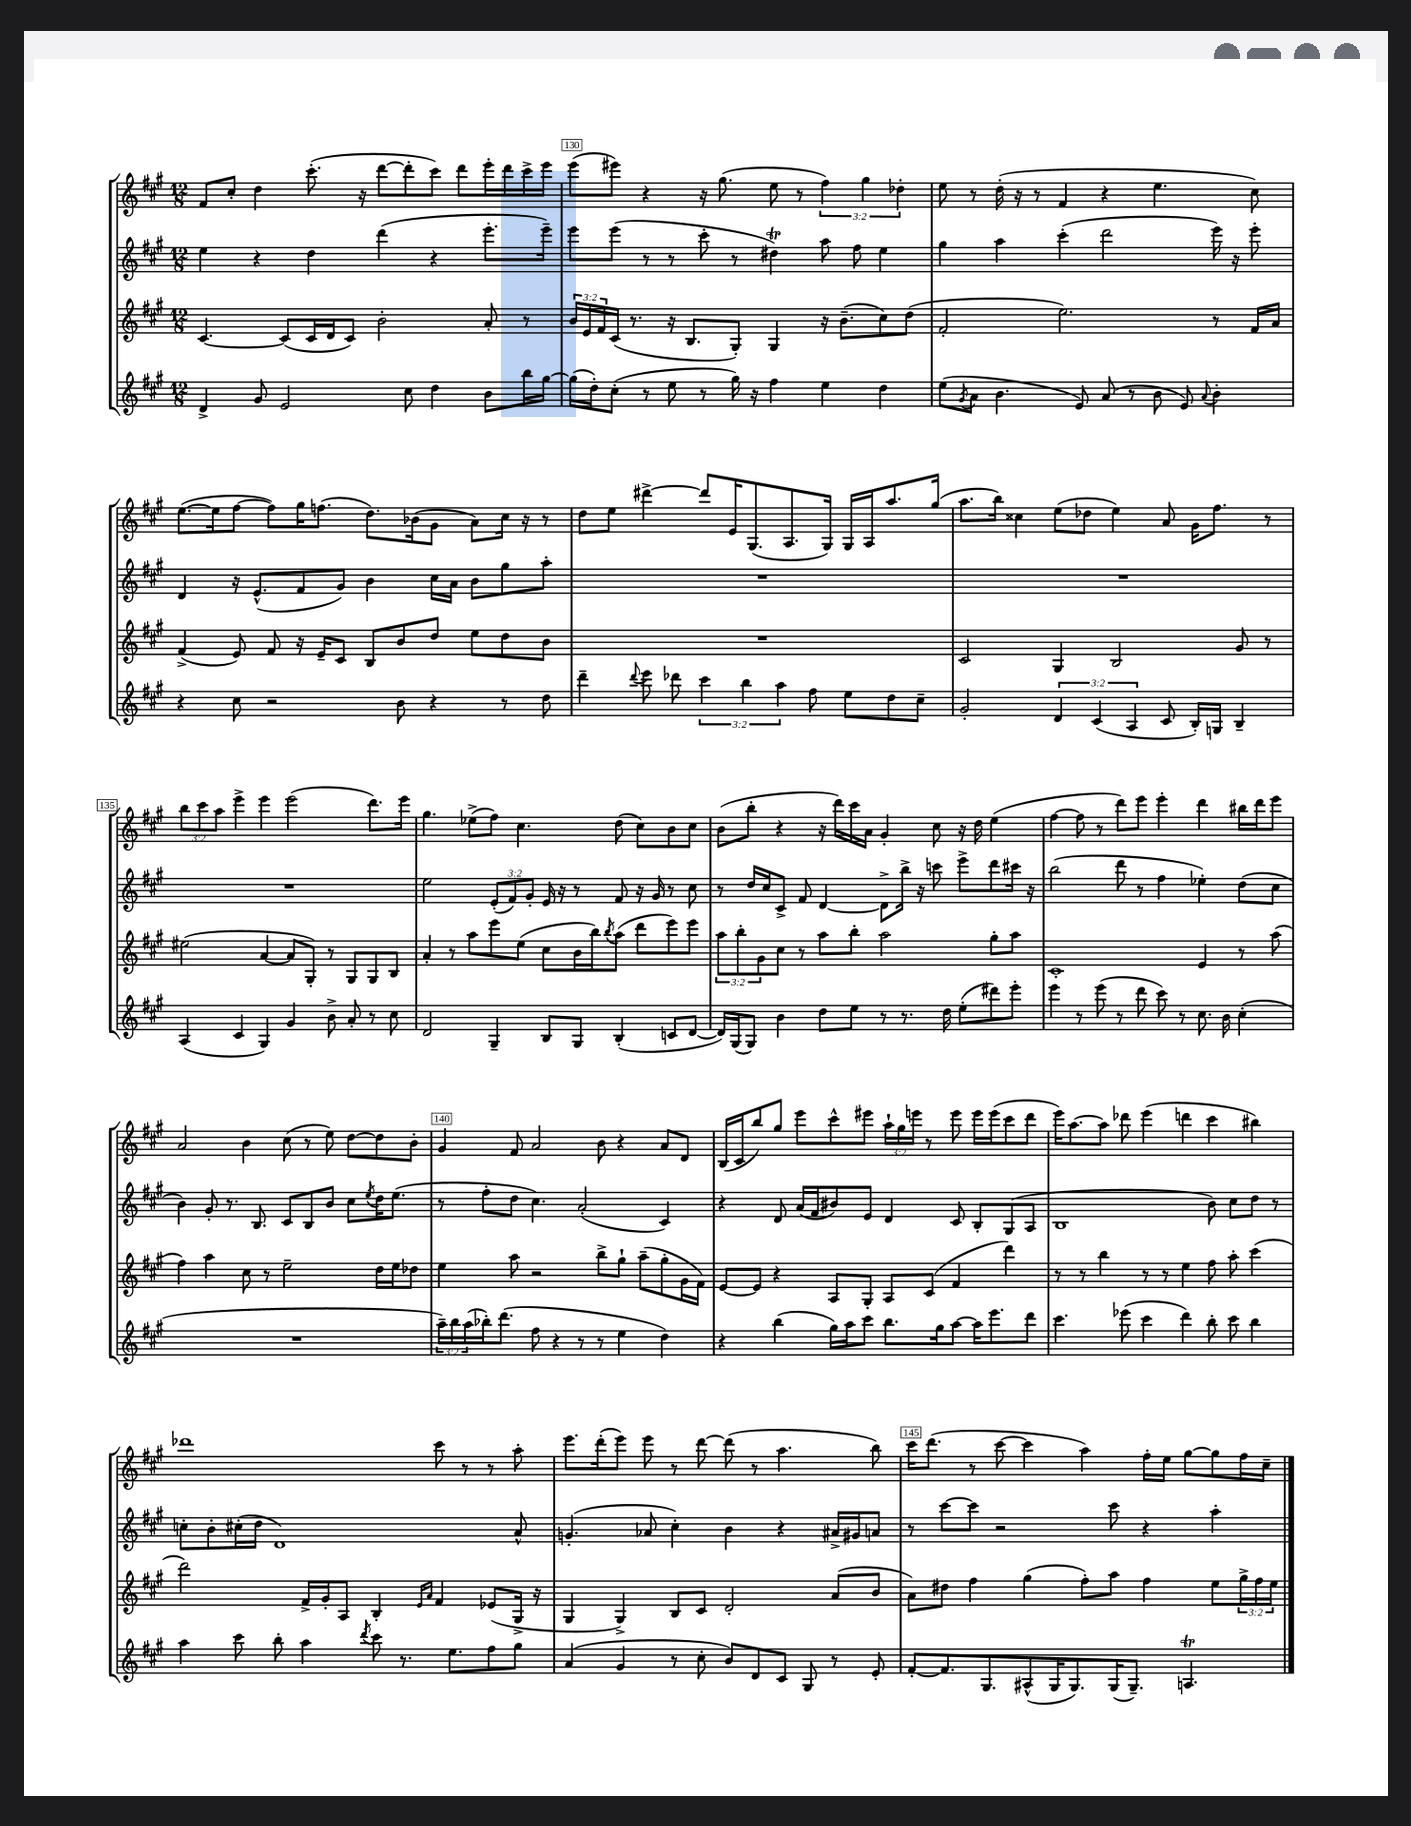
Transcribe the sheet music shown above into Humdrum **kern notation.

**kern	**kern	**kern	**kern
*staff4	*staff3	*staff2	*staff1
*clefG2	*clefG2	*clefG2	*clefG2
*k[f#c#g#]	*k[f#c#g#]	*k[f#c#g#]	*k[f#c#g#]
*M12/8	*M12/8	*M12/8	*M12/8
4d^/	[4.c#/	4ee\	8f#/L
.	.	.	8cc#'/J
8g#/	.	4r	4dd\
2e/	(8c#/]L	.	.
.	16c#/L	4dd\	(8.ccc#'\
.	16d/J	.	.
.	8c#/J)	.	.
.	.	.	16r
.	2b'\	(4ddd\	[8ddd\L
8cc#\	.	.	8ddd'\]
4dd\	.	4r	8ccc#\J)
.	.	.	8ddd\L
8b\L	8a'/	8.eee'\L	16eee'\L
.	.	.	16ddd\
16bb\L	8r	.	16ccc#^\
[16gg#\JJ	.	16eee~\Jk)	16eee\JJ
=	=	=	=
(16gg#\]LL	24b/LL	8eee\L	(8eee\L
.	24e/	.	.
16dd'\J)	.	.	.
.	24f#/	.	.
(8cc#'\J	(16c#/JJ	(8eee\J	8eee#\J)
.	8.r	.	.
8r	.	8r	4r
8ee\	16r	8r	.
.	8.B/L	.	.
8r	.	8ccc#'\	16r
.	.	.	(8.gg#\
16gg#\)	8G#'/J)	8r	.
16r	.	.	.
4ff#\	4G#/	4dd#\)	8ee\
.	.	.	8r
4ee\	16r	8aa\	6ff#\)
.	(8.b~\L	.	.
.	.	8ff#\	.
.	.	.	6gg#\
4dd\	8cc#\)	4ee\	.
.	.	.	6dd-'\
.	(8dd\J	.	.
=	=	=	=
(8ee\L	2f#'/	4gg#\	8ee\
8qg#/	.	.	.
8a\J	.	.	8r
4.b\	.	4aa\	(16dd'\
.	.	.	16r
.	.	.	8r
.	2.ee\)	(4ccc#'\	4f#/
8e/)	.	.	.
(8a/	.	2ddd\	4r
8r	.	.	.
8b\	.	.	4.ee\
8e/)	.	.	.
8qqa/	.	.	.
4b'\	8r	16eee\)	.
.	.	16r	.
.	16f#/LL	8eee'\	8cc#\)
.	16a/JJ	.	.
=	=	=	=
4r	(4f#^/	4d/	([8.ee\L
.	.	.	16ee\]k
8cc#\	8e/)	16r	[8ff#\J
.	.	(8.e^^/L	.
2r	8f#/	.	8ff#\]L)
.	16r	8f#/	16gg#\K
.	16e~/LK	.	(8.ff\J
.	8c#/J	8g#/J)	.
.	8B/L	4b\	8.dd\L)
8b\	8b/	.	.
.	.	.	(16b-\k
4r	8dd/J	16cc#\LL	8g#\J
.	.	16a\JJ	.
.	8ee\L	8b\L	8a\L)
8r	8dd\	8gg#\	16cc#\Jk
.	.	.	16r
8dd\	8b\J	8aa'\J	8r
=	=	=	=
4ddd~\	1.r	1.r	8dd\L
.	.	.	8ee\J
8qqddd/	.	.	.
8eee\	.	.	[4ddd#^\
8ddd-\	.	.	.
6ccc#\	.	.	8ddd#/]L
.	.	.	16e/K
6bb\	.	.	.
.	.	.	(8.G#/
6aa\	.	.	.
.	.	.	8.A/
8ff#\	.	.	.
.	.	.	16G#/Jk)
8ee\L	.	.	16G#/LL
.	.	.	16A/J
8dd\	.	.	8.aa/
8cc#~\J	.	.	.
.	.	.	(16gg#/Jk
=	=	=	=
2g#'/	2c#/	1.r	8.aa\L
.	.	.	16bb\Jk)
.	.	.	4cc##\
6d/	4G#/	.	(8ee\L
.	.	.	8dd-\J
(6c#/	.	.	.
.	2B/	.	4ee\)
6A/	.	.	.
8c#/	.	.	8a/
16B'/LL)	.	.	16g#\LK
16G/JJ	.	.	8.ff#\J
4B~/	8g#/	.	.
.	8r	.	8r
=	=	=	=
(4A/	(2ee#\	1.r	12bb\L
.	.	.	12ccc#\
.	.	.	12aa\J
4c#/	.	.	4eee^\
4G#/)	[4a/	.	4eee\
4g#/	8a/]L	.	(2eee\
.	8G#'/J)	.	.
8b^\	8r	.	.
8a'/	8G#/L	.	.
8r	8G#/	.	8.ddd\L)
8cc#\	8B/J	.	.
.	.	.	16eee\Jk
=	=	=	=
2d/	4a'/	2ee\	4.gg#\
.	8r	.	.
.	8aa\L	.	(8ee-^\L
4G#~/	8eee\	(12e'/L	8ff#\J)
.	.	12f#/)	.
.	(8ee\J	.	4.cc#\
.	.	12g#'/J	.
8B/L	8cc#\L	16e/	.
.	.	16r	.
8G#/J	16b\L	8r	.
.	16bb\J)	.	.
.	8qbb/	.	.
(4B'/	(8aa\J	8f#/	(8dd\
.	8ddd\L	16r	8cc#\L)
.	.	16g#/	.
8c/L	8eee\)	8r	8b\
[8d/J	8eee\J	8cc#\	8cc#\J
=	=	=	=
16d/]LL)	12aa\L	8r	(8b\L
(16G#/J	.	.	.
.	12bb'\	.	.
8G#/J)	.	16dd/LL	8bb'\J
.	12g#\	.	.
.	.	16cc#/J	.
4b\	8cc#\J	8c#^/J	4r
.	8r	8f#/	.
8dd\L	8aa\L	[4d/	16r
.	.	.	16ddd\LL)
8ee\J	8bb'\J	.	16ccc#\
.	.	.	16a\JJ
8r	2aa\	8d^\]L	4g#'/
8.r	.	16bb^\Jk	.
.	.	16r	.
.	.	8ccc\	8cc#\
16dd\	.	.	.
(8ee'\L	.	8eee^\L	16r
.	.	.	16dd\
8ddd#\)	8gg#'\L	8ddd\	(4ee\
8eee'\J	8aa\J	16ccc#\Jk	.
.	.	16r	.
=	=	=	=
4eee\	1c#'	(2bb\	[4ff#\
8r	.	.	8ff#\]
(8eee\	.	.	8r
8r	.	8ddd\	8ddd\L)
8ddd\	.	8r	8eee\J
8ccc#\)	.	4ff#\	4eee'\
8r	.	.	.
8.cc#\	4e/	4ee-'\)	4ddd\
16b\	.	.	.
(4cc#'\	8r	(8dd\L	16bb#\LL
.	.	.	16ddd\J
.	(8aa\	8cc#\J	8eee\J
=	=	=	=
1.r	4ff#\)	4b\)	2a/
.	4aa\	8g#'/	.
.	.	8.r	.
.	8cc#\	.	4b\
.	.	8.B/	.
.	8r	.	.
.	2ee~\	8c#/L	(8cc#\
.	.	8B/	8r
.	.	8b/J	8ee\)
.	.	8cc#\L	[8dd\L
.	.	8qee/	.
.	16dd\LL	16dd\K	8dd\]
.	16ee\J	(8.ee\J	.
.	8dd-\J	.	8b'\J
=	=	=	=
24aa~\LL)	4ee\	8r	4g#/
24bb\	.	.	.
(24aa\	.	.	.
16bb-'\J)	.	8ff#'\L	.
(8.ddd\J	.	.	.
.	8aa\	8dd\J	8f#/
8ff#\	2r	4.cc#\)	2a/
4r	.	.	.
8r	.	(2a'/	.
8r	8bb^\L	.	8b\
4ee\	8gg#`\J	.	4r
.	(8aa~\L	.	.
4dd\)	8gg#'\	4c#/)	8a/L
.	16g#\L	.	8d/J
.	16f#\JJ)	.	.
=	=	=	=
4r	[8e/L	4r	(16B/LL
.	.	.	16c#/J
.	8e/]J	.	8bb/)
(4bb\	4r	8d/	8gg#/J
.	.	(16a/LL	8eee\L
.	.	16f#/J	.
16gg#\LL)	8A/L	8b#/)	8ccc#^^\
16aa\J	.	.	.
8ccc#\J	8G#'/J	8e/J	8eee#\J
8.bb\L	8A/L	4d/	24aa`\LL
.	.	.	24gg#\
.	.	.	24eee\JJ
.	(8c#/J	.	8r
16gg#\k	.	.	.
[8aa\J	4f#/	8c#/	8eee\
16aa\]LK	.	8B'/L	16eee\LL
8.eee\	.	.	(16eee\J
.	4ddd\)	(8G#/	8ccc#\
8ddd\J	.	8A/J	8ddd\J
=	=	=	=
4.ccc#\	8r	1B	16eee\LK)
.	.	.	[8.aa\
.	8r	.	.
.	4bb\	.	8aa\]J
(8eee-\	.	.	8ddd-\
4ccc#\	8r	.	(4eee\
.	8r	.	.
4ddd\)	4ee\	.	4ddd\
8bb'\	8ff#\	8b\)	4ccc#\
8ccc#\	8aa'\	8cc#\L	.
4bb\	(4ccc#\	8dd\J	4bb#\)
.	.	8r	.
=	=	=	=
4aa\	2ddd\)	8cc'\L	1ddd-
.	.	8b'\	.
8ccc#\	.	(16cc#'\L	.
.	.	16dd\JJ	.
8bb'\	.	1d)	.
4aa\	16f#^/LL	.	.
.	16g#'/J	.	.
.	8A/J	.	.
8qddd/	.	.	.
8ccc#\	4B'/	.	.
8.r	.	.	.
.	16qqe/LL	.	.
.	16qqa/JJ	.	.
.	4f#/	.	8ccc#\
8.ee\L	.	.	.
.	.	.	8r
8ff#\	(8e-/L	.	8r
8gg#\J	16G#^/Jk	8a^^/	8aa'\
.	16r	.	.
=	=	=	=
(4a/	4G#/	(4.g'/	8.eee\L
.	.	.	(16ddd'\k
4g#/	4G#^/)	.	8eee\J)
.	.	8a-/	8eee\
8r	8B/L	4cc#'\)	8r
8cc#'\	8c#/J	.	[8ddd\
8b/L)	2d'/	4b\	(8ddd\]
8d/	.	.	8r
8c#/J	.	4r	4.aa\
8G#/	.	.	.
8r	(8a/L	16a#^/LL	.
.	.	16g#/J	.
8e'/	8b/J	8a/J	8bb\)
=	=	=	=
[8f#'/L	8a\L)	8r	16ccc#\LK
.	.	.	(8.ddd\J
8.f#/]	8dd#\J	[8ccc#\L	.
.	4ff#\	8ccc#\]J	8r
8.G#/	.	.	.
.	.	2r	[8ccc#\
(8A#^^/	(4gg#\	.	4ccc#\]
16G#/K	.	.	.
8.G#/)	.	.	.
.	8ff#'\L)	.	4aa\)
(16G#/K	8aa\J	8ccc#\	.
8.G#~/J)	.	.	.
.	4ff#\	4r	16ff#'\LL
.	.	.	16ee\JJ
4.A/	.	.	[8gg#\L
.	8ee\L	4aa'\	8gg#\]
.	24gg#^\L	.	16ff#\L
.	24ff#\	.	.
.	.	.	16cc#~\JJ
.	24ee\JJ	.	.
==	==	==	==
*-	*-	*-	*-
